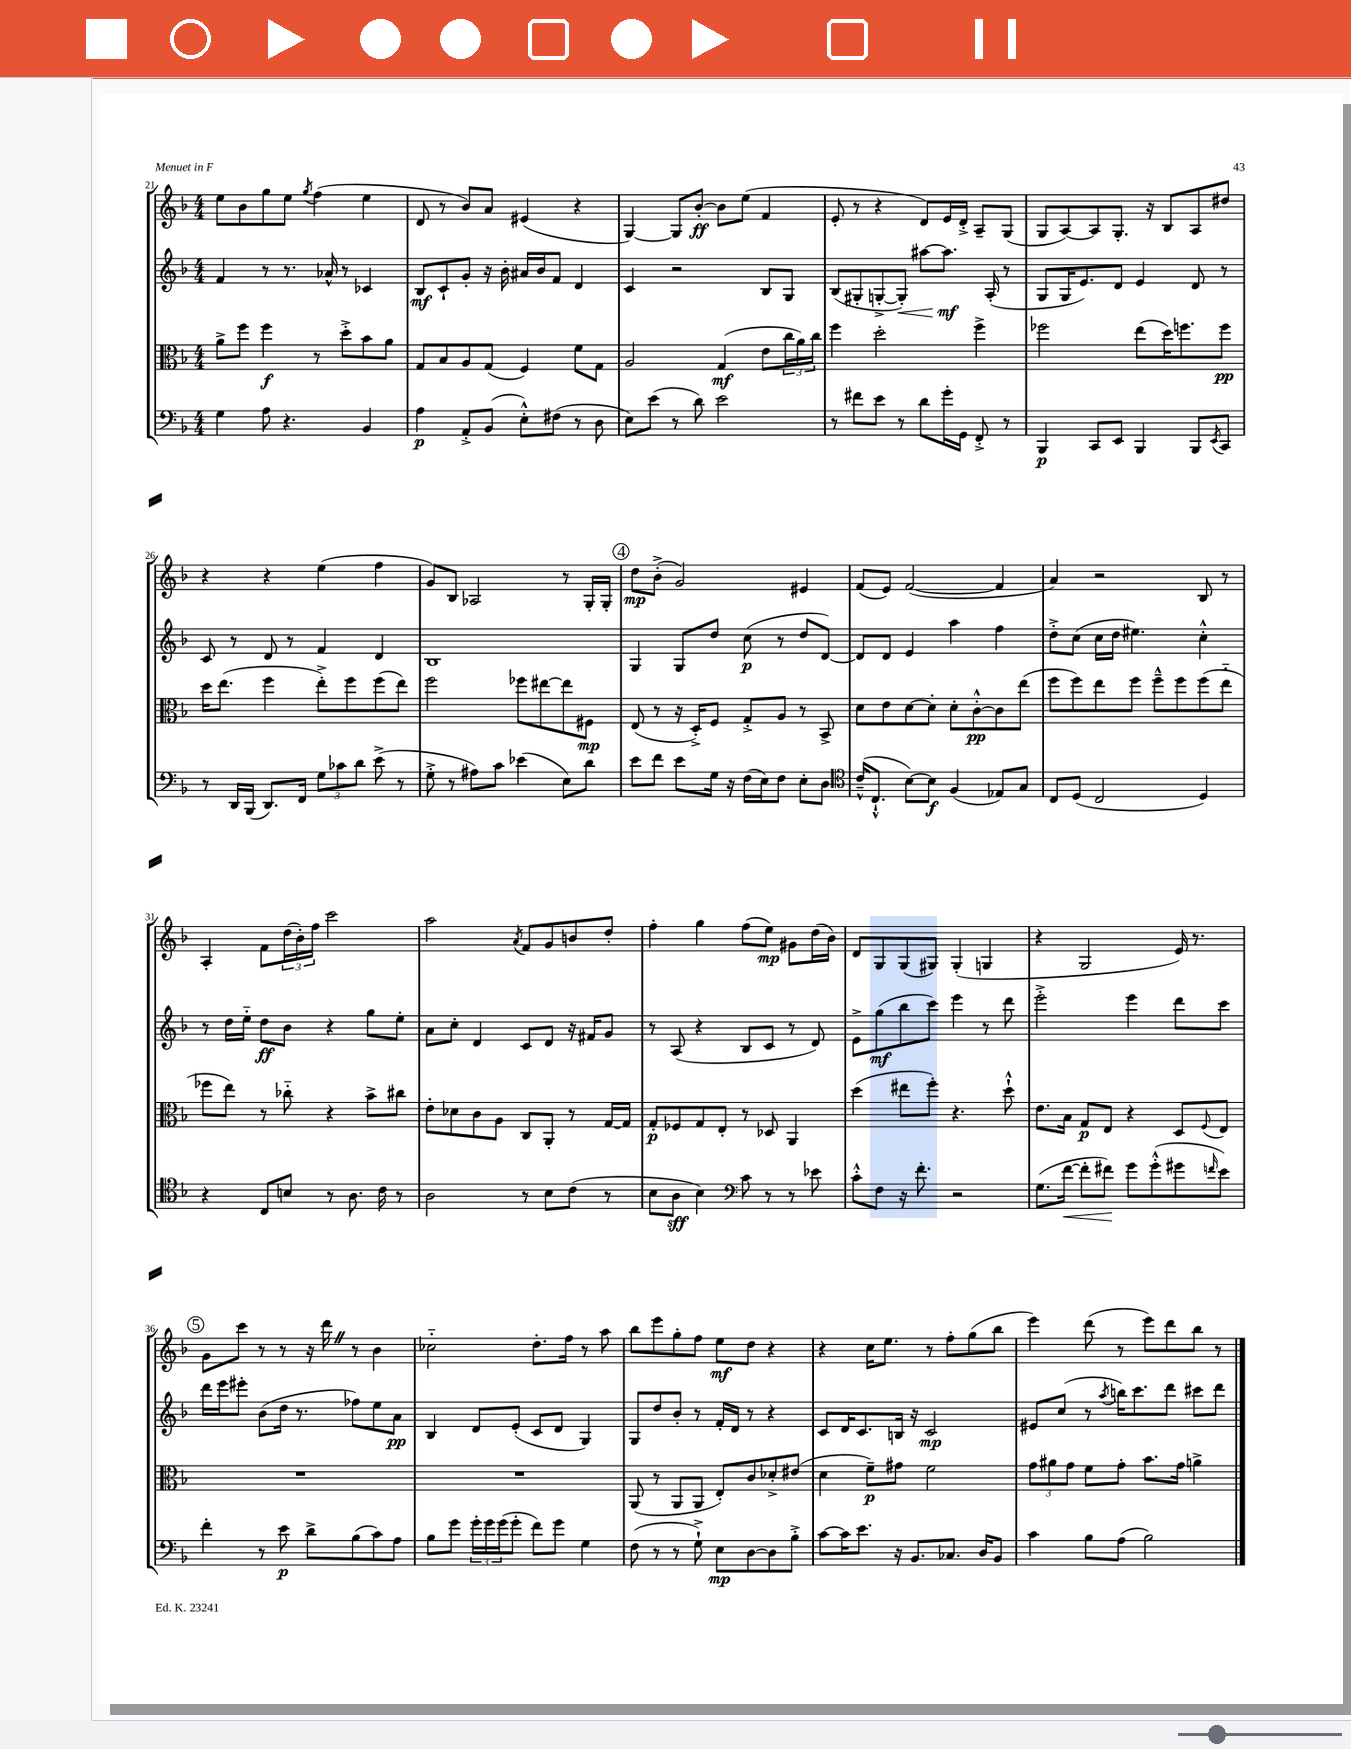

**kern	**kern	**kern	**kern
*staff4	*staff3	*staff2	*staff1
*clefF4	*clefC3	*clefG2	*clefG2
*k[b-]	*k[b-]	*k[b-]	*k[b-]
*M4/4	*M4/4	*M4/4	*M4/4
4G	8a^	4f	8ee
.	8ff	.	8b-
8A	4ff	8r	8gg
4.r	.	8.r	8ee
.	.	.	8qgg
.	8r	.	(4ff
.	.	16a-^^	.
.	8dd'^	8r	.
4BB-	8b-	4c-	4ee
.	8a	.	.
=	=	=	=
4A	8G	8B-	8d
.	8B-	8c`	8r
8AA'^	8A	8g'	8b-)
(8BB-	(8G	16r	8a
.	.	16b-'	.
8E'^^)	4F)	16a#	(4e#
.	.	16b-	.
(8F#	.	8f	.
8r	8f	4d	4r
8D	8G	.	.
=	=	=	=
8E)	2A	4c	[4G)
(8e	.	.	.
8r	.	2r	8G]
8d)	.	.	[8b-'
2e	(4G	.	8b-]
.	.	.	(8ee
.	8e	8B-	4f
.	24cc	8G	.
.	24a)	.	.
.	24cc	.	.
=	=	=	=
8r	4ff	(8B-	8e'
8f#	.	8G#'	8r
8e	2dd'	[8G'^	4r
8r	.	8G'])	.
8d	.	[8aa#	8d)
16g'	.	8.aa#]	16e
16GG	.	.	16d'^
8FF'^	4ff^	.	8A~
.	.	(16A'	.
8r	.	8r	(8G
=	=	=	=
4BBB-	2ff-	8G	8G
.	.	16G	[8A)
.	.	8.e)	.
8CC	.	.	8A]
8EE	.	8d	8.G'
4BBB-	(8ee	4e	.
.	.	.	16r
.	16dd)	.	8B-
.	8.ff	.	.
8BBB-	.	8d	8A
8qEE	.	.	.
8CC	8ff	8r	8dd#
=	=	=	=
8r	16dd	8c	4r
.	(8.ee	.	.
16DD	.	8r	.
(16BBB-	.	.	.
8.DD)	4ff	8d	4r
.	.	8r	.
16FF	.	.	.
12G	8ee'^)	4f	(4ee
12c-	.	.	.
.	8ff	.	.
12d	.	.	.
(8e^	(8ff	4d	4ff
8r	8ee)	.	.
=	=	=	=
8G'^	2ff	1B-	8g)
8r	.	.	8B-
8A#)	.	.	2A-
8c	.	.	.
(4e-	8ff-	.	.
.	[8ee#	.	.
8E)	8ee#]	.	8r
8d	8F#	.	16G'
.	.	.	16G'
=	=	=	=
8e	(8E	4G	8dd
8f	8r	.	(8b-'^
8e	16r	8G	2g)
.	16D'^)	.	.
16G	8F	8dd	.
16r	.	.	.
(16F	8G'^	(8cc	.
16E)	.	.	.
8F	8A	8r	.
8E'	8r	8dd	4e#
8D	8BB-^	[8d)	.
=	=	=	=
*clefC4	*	*	*
(16c~^^	8d	8d]	(8f
8.C`^^	.	.	.
.	8e	8d	8e)
[8B-)	[8d	4e	([2f
8B-]	8d']	.	.
(4F	8d'	4aa	.
.	[8c'^^	.	.
8E-)	8c]	4ff	4f]
8G	(8ee	.	.
=	=	=	=
8C	8ff	8dd'^	4a)
(8D	8ff)	(8cc	.
2C	8ee	16cc	2r
.	.	16dd	.
.	8ff	4.ee#)	.
.	8ff~^^	.	.
.	8ff	.	.
4D)	(8ff	4cc'^^	8B-
.	8ee'~	.	8r
=	=	=	=
4r	8ff-	8r	4A'
.	8ee)	16dd	.
.	.	16ee'~	.
8C	8r	8dd	8f
8B	8cc-'~	8b-	(24dd
.	.	.	24b-')
.	.	.	24ff
8r	4r	4r	2ccc
8.A	.	.	.
.	8b-^	8gg	.
16c	.	.	.
8r	8cc#	8ee'	.
=	=	=	=
2A	8e'	8a	2aa
.	8d-	8cc'	.
.	8c	4d	.
.	8A	.	.
.	.	.	8qa
8r	8C	8c	8f
8B-	8AA'	8d	8g
(8c	8r	16r	8b
.	.	16f#	.
8r	[16G	8g	8dd'
.	16G]	.	.
=	=	=	=
8B-	8G'	8r	4ff'
8A	8F-	(8A	.
4B-)	8G	4r	4gg
.	8E'	.	.
*clefF4	*	*	*
8c	8r	8B-	(8ff
8r	8D-	8c	8ee)
8r	4AA	8r	8g#
8e-	.	8d)	(16dd
.	.	.	16b-)
=	=	=	=
8c'^^	(4dd	8e^	8d
8F	.	(8gg	8G
16r	8ee#	8bb-	(8G
8.f'	.	.	.
.	8ff')	8ccc)	8G#)
2r	4.r	4eee	(4G#'
.	.	8r	4G
.	8dd`^^	8ddd	.
=	=	=	=
(8.G	8.e	2eee'^	4r
[16f	16B-	.	.
8f']	8G	.	2G
8f#)	8E	.	.
8g	4r	4eee	.
(8g'^^	.	.	.
8g#	8D	8ddd	16e)
.	.	.	8.r
16qqf	8qqF	.	.
8e)	8E	8ccc	.
=	=	=	=
4f'	1r	16ddd	8g
.	.	16eee	.
.	.	8eee#'	8ccc
8r	.	(8b-	8r
8e	.	16dd	8r
.	.	8.r	.
8d^	.	.	16r
.	.	.	16ddd
(8B-	.	8ff-)	8r
8c)	.	8ee	4b-
8A	.	8a	.
=	=	=	=
8B-	1r	4B-	2cc-'~
8g	.	.	.
24g'	.	8d	.
24g	.	.	.
(24g	.	.	.
8g'	.	(8e'	.
8f)	.	8c	8.dd'
8g	.	8d	.
.	.	.	16ff
4G	.	4G)	8r
.	.	.	8aa
=	=	=	=
(8F	(8AA	8G	8bb-
8r	8r	8dd	8eee
8r	8AA	8b-'	8gg'
8G`^)	8AA	8r	8ff
8E	8E')	16f'	8ee
.	.	16d	.
[8D	8c	8r	8dd
8D]	8d-'^	4r	4r
8B-'^	(8e#	.	.
=	=	=	=
[8c	4d	8c	4r
16c]	.	16d	.
8.e	.	8.c	.
.	8f~)	.	16cc
.	.	.	8.ee
16r	8g#	16B	.
8.BB-	.	16r	.
.	2f	2c	8r
8.C-	.	.	8ff'
.	.	.	(8gg
16D	.	.	.
8BB-	.	.	8bb-
=	=	=	=
4c	12g	8e#	4eee)
.	12a#	.	.
.	.	(8cc	.
.	12g	.	.
8B-	8f	8r	(8ddd
.	.	8qaa	.
(8A	8g'	16bb)	8r
.	.	8.ccc	.
2B-)	8.b-	.	8eee)
.	.	8ddd	8ddd
.	16g	.	.
.	4a^	8ccc#	8bb-
.	.	8ddd	8r
==	==	==	==
*-	*-	*-	*-
